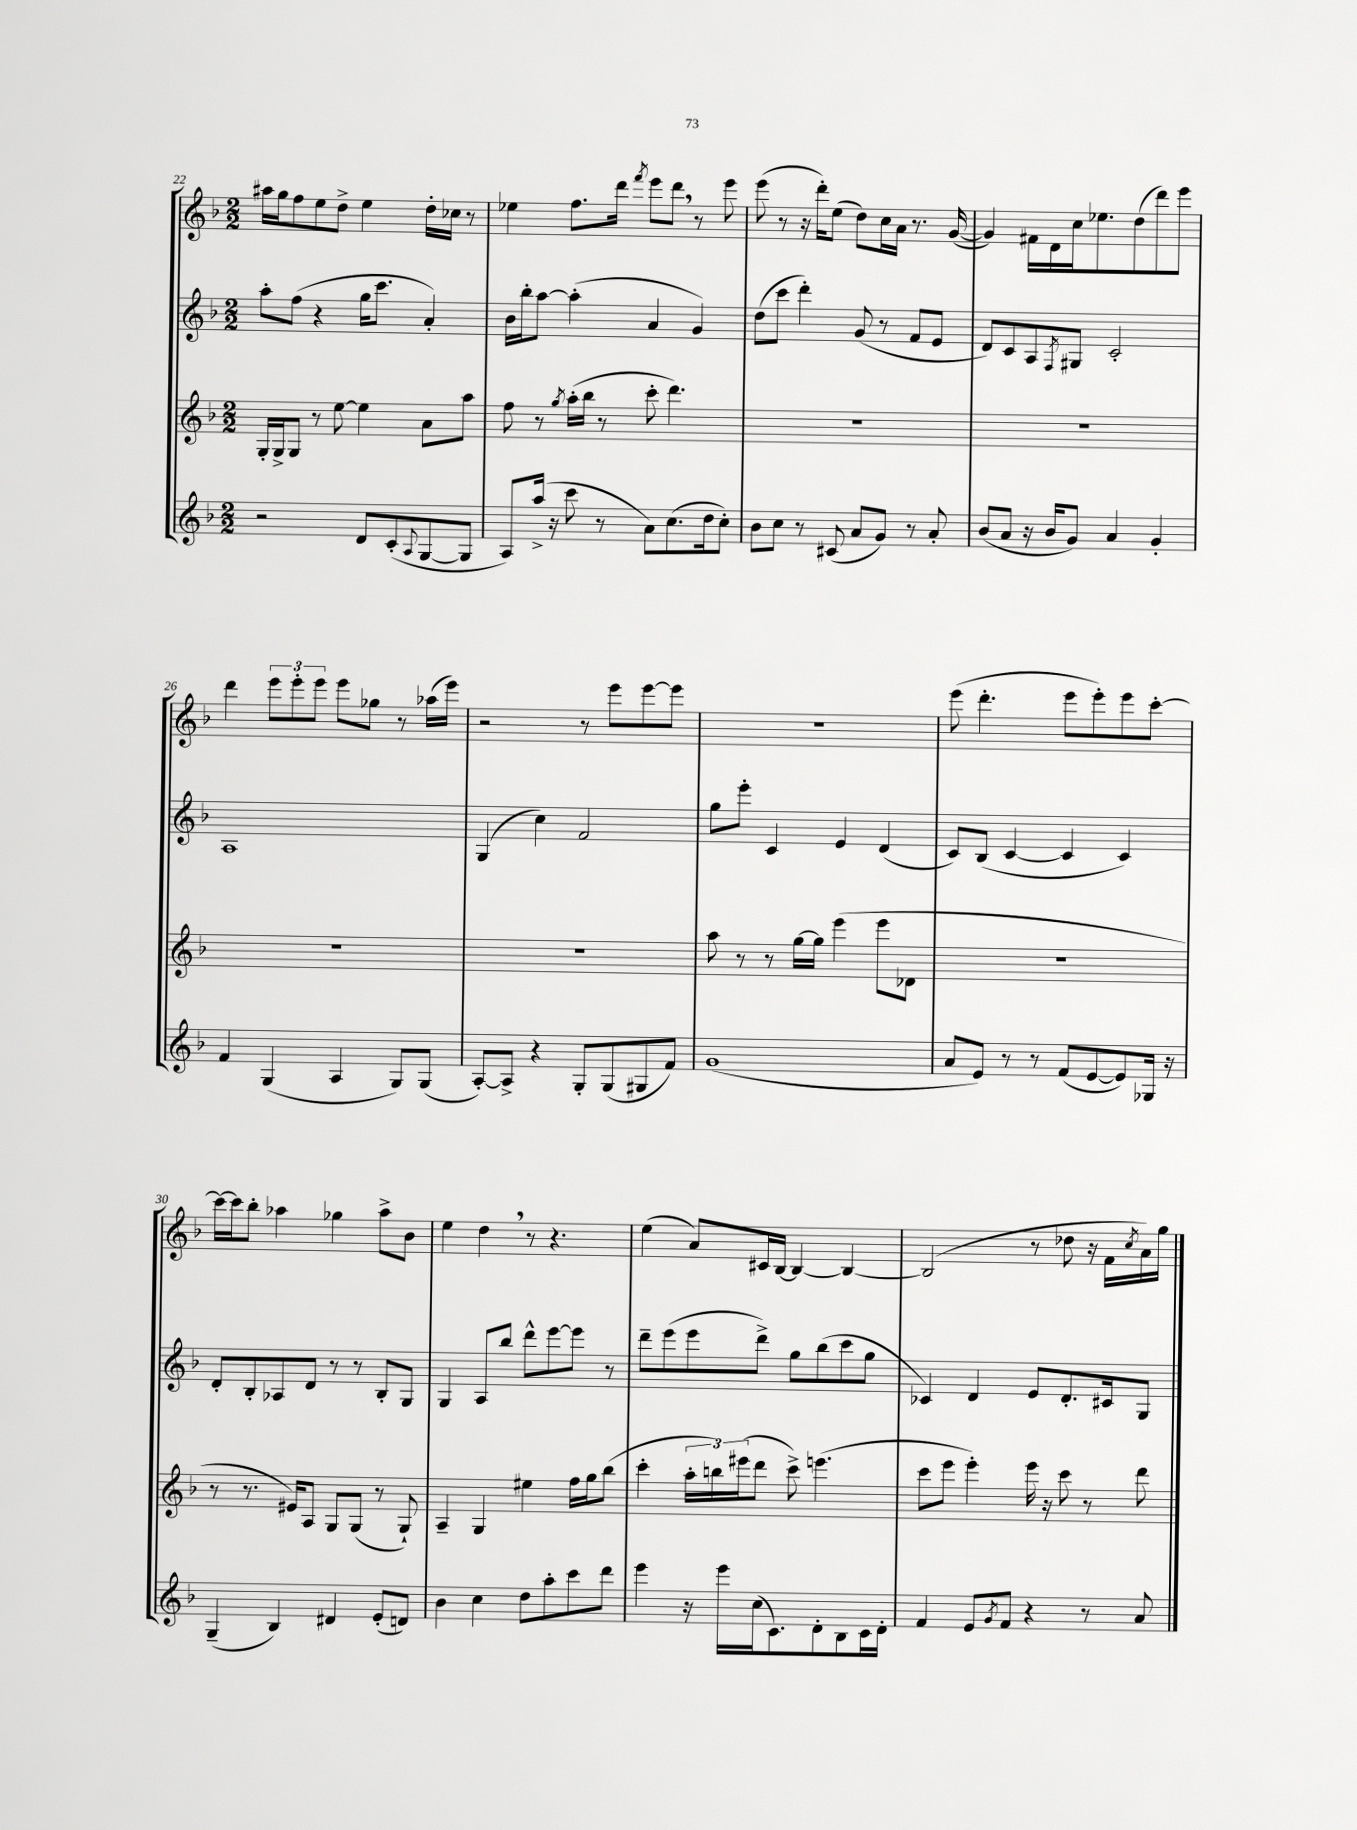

**kern	**kern	**kern	**kern
*part4	*part3	*part2	*part1
*staff4	*staff3	*staff2	*staff1
*clefG2	*clefG2	*clefG2	*clefG2
*k[b-]	*k[b-]	*k[b-]	*k[b-]
*M2/2	*M2/2	*M2/2	*M2/2
=22	=22	=22	=22
2r	16G'/LL	8aa'\L	16aa#X\LL
.	16G^/J	.	16gg\J
.	8G/J	(8ff\J	8ff\
.	8r	4r	8ee\
.	[8ee\	.	8dd^\J
8d/L	4ee\]	16gg\KL	4ee\
.	.	8.ccc\J	.
(8c'/	.	.	.
8qqA/	.	.	.
[8G/	8a\L	4a'/)	16dd'\LL
.	.	.	16cc-X\JJ
8G/J]	8aa\J	.	8r
=23	=23	=23	=23
8A/L)	8ff\	16b-\LL	4ee-X\
.	.	16bb-'\J	.
(16aa^/Jk	8r	[8aa\J	.
16r	.	.	.
.	8qgg/	.	.
8ccc\	(16aa'\LL	(4aa'\]	8.ff\L
.	16bb-\JJ	.	.
8r	8r	.	.
.	.	.	16ddd\Jk
.	.	.	8qfff/
8a\L)	8ccc'\	4a/	8eee\L
(8.cc\	4.ddd\)	.	8ddd,\J
.	.	4g/)	8r
16dd\k	.	.	.
8cc'\J)	.	.	8eee\
=24	=24	=24	=24
8b-\L	1r	(8dd\L	(8eee\
8cc\J	.	8ccc\J	8r
8r	.	4ddd'\)	16r
.	.	.	16ddd'\KL)
(8c#X/	.	.	(8ee\J
8a/L	.	(8g/	8dd\L)
8g/J)	.	8r	16cc\L
.	.	.	16a\JJ
8r	.	8f/L	8.r
8a'/	.	8e/J	.
.	.	.	([16g/
=25	=25	=25	=25
(8b-/L	1r	8d/L)	4g/])
8a/J	.	8c/	.
16r	.	8A/	16f#X\LL
16b-/KL	.	.	16d\
.	.	8qF/	.
8g/J)	.	8G#X/J	16cc\J
.	.	.	8.ee-X\
4a/	.	2c'/	.
.	.	.	(8dd\
4g'/	.	.	8ddd\)
.	.	.	8eee\J
!!LO:LB:g=z
=26	=26	=26	=26
4f/	1r	1A	4ddd\
(4G/	.	.	12eee\L
.	.	.	12eee'\
.	.	.	12eee\J
4A/	.	.	8eee\L
.	.	.	8gg-X\J
8G/L)	.	.	8r
(8G/J	.	.	(16aa-X\LL
.	.	.	16eee\JJ)
=27	=27	=27	=27
[8A'/L)	1r	(4G/	2r
8A^/J]	.	.	.
4r	.	4cc\)	.
8G'/L	.	2f/	8r
(8G/	.	.	8eee\L
8G#X/	.	.	[8eee\
8f/J)	.	.	8eee\J]
=28	=28	=28	=28
(1g	8aa\	8gg\L	1r
.	8r	8eee'\J	.
.	8r	4c/	.
.	[16gg\LL	.	.
.	16gg\JJ]	.	.
.	(4eee\	4e/	.
.	8eee\L	(4d/	.
.	8d-X\J	.	.
=29	=29	=29	=29
8a/L	1r	8c/L)	(8eee\
8e/J)	.	(8B-/J	4.ddd'\
8r	.	[4c/	.
8r	.	.	.
(8f/L	.	4c/]	8eee\L
[8e/	.	.	8eee'\)
8e/])	.	4c/)	8eee\
16G-X/Jk	.	.	[8ccc'\J
16r	.	.	.
!!LO:LB:g=z
=30	=30	=30	=30
(4G~/	8r	8d'/L	16ccc\LL_
.	.	.	16ccc\J]
.	8.r	8B-'/	8bb-'\J
4B-/)	.	8A-X/	4aa-X\
.	16e#X/KL)	.	.
.	8A/J	8d/J	.
4d#X/	8G/L	8r	4gg-X\
.	(8G/J	8r	.
(8e'/L	8r	8B-'/L	8aa-^\L
8dn/J)	8G`/)	8G/J	8b-\J
=31	=31	=31	=31
4b-\	4A~/	4G/	4ee\
4cc\	4G/	8A/L	4dd,\
.	.	8bb-/J	.
8dd\L	4ee#X\	8ddd^^\L	8r
8aa'\	.	[8eee\	4.r
8ccc\	16ff\LL	8eee\J]	.
.	16gg\J	.	.
8ddd\J	(8bb-\J	8r	.
=32	=32	=32	=32
4eee\	4ccc'\	8ddd~\L	(4ee\
.	.	(8eee\	.
16r	24aa'\LL	8eee\	8a/L)
.	24bbn\)	.	.
16eee\LL	.	.	.
.	(24eee#X\J	.	.
(16cc\J	8ddd\J	8ddd^\J)	16c#X/L
8.c\)	.	.	[16B-/JJ
.	8ccc^\)	8gg\L	4B-/_
8d'\	(4.eeen\	(8bb-\	.
8B-\	.	8ccc\	4B-/_
16c\L	.	8gg\J	.
16d'\JJ	.	.	.
=33	=33	=33	=33
4f/	8ccc\L	4c-X/)	(2B-/]
.	8eee\J	.	.
8e/L	4eee'\)	4d/	.
8qg/	.	.	.
8f/J	.	.	.
4r	16eee\	8e/L	8r
.	16r	.	.
.	8ccc\	8.d'/	8dd-X\
8r	8r	.	16r
.	.	16c#X/k	16f\LL
.	.	.	8qcc/
8a/	8ddd\	8G/J	16a\)
.	.	.	16gg\JJ
==	==	==	==
*-	*-	*-	*-
